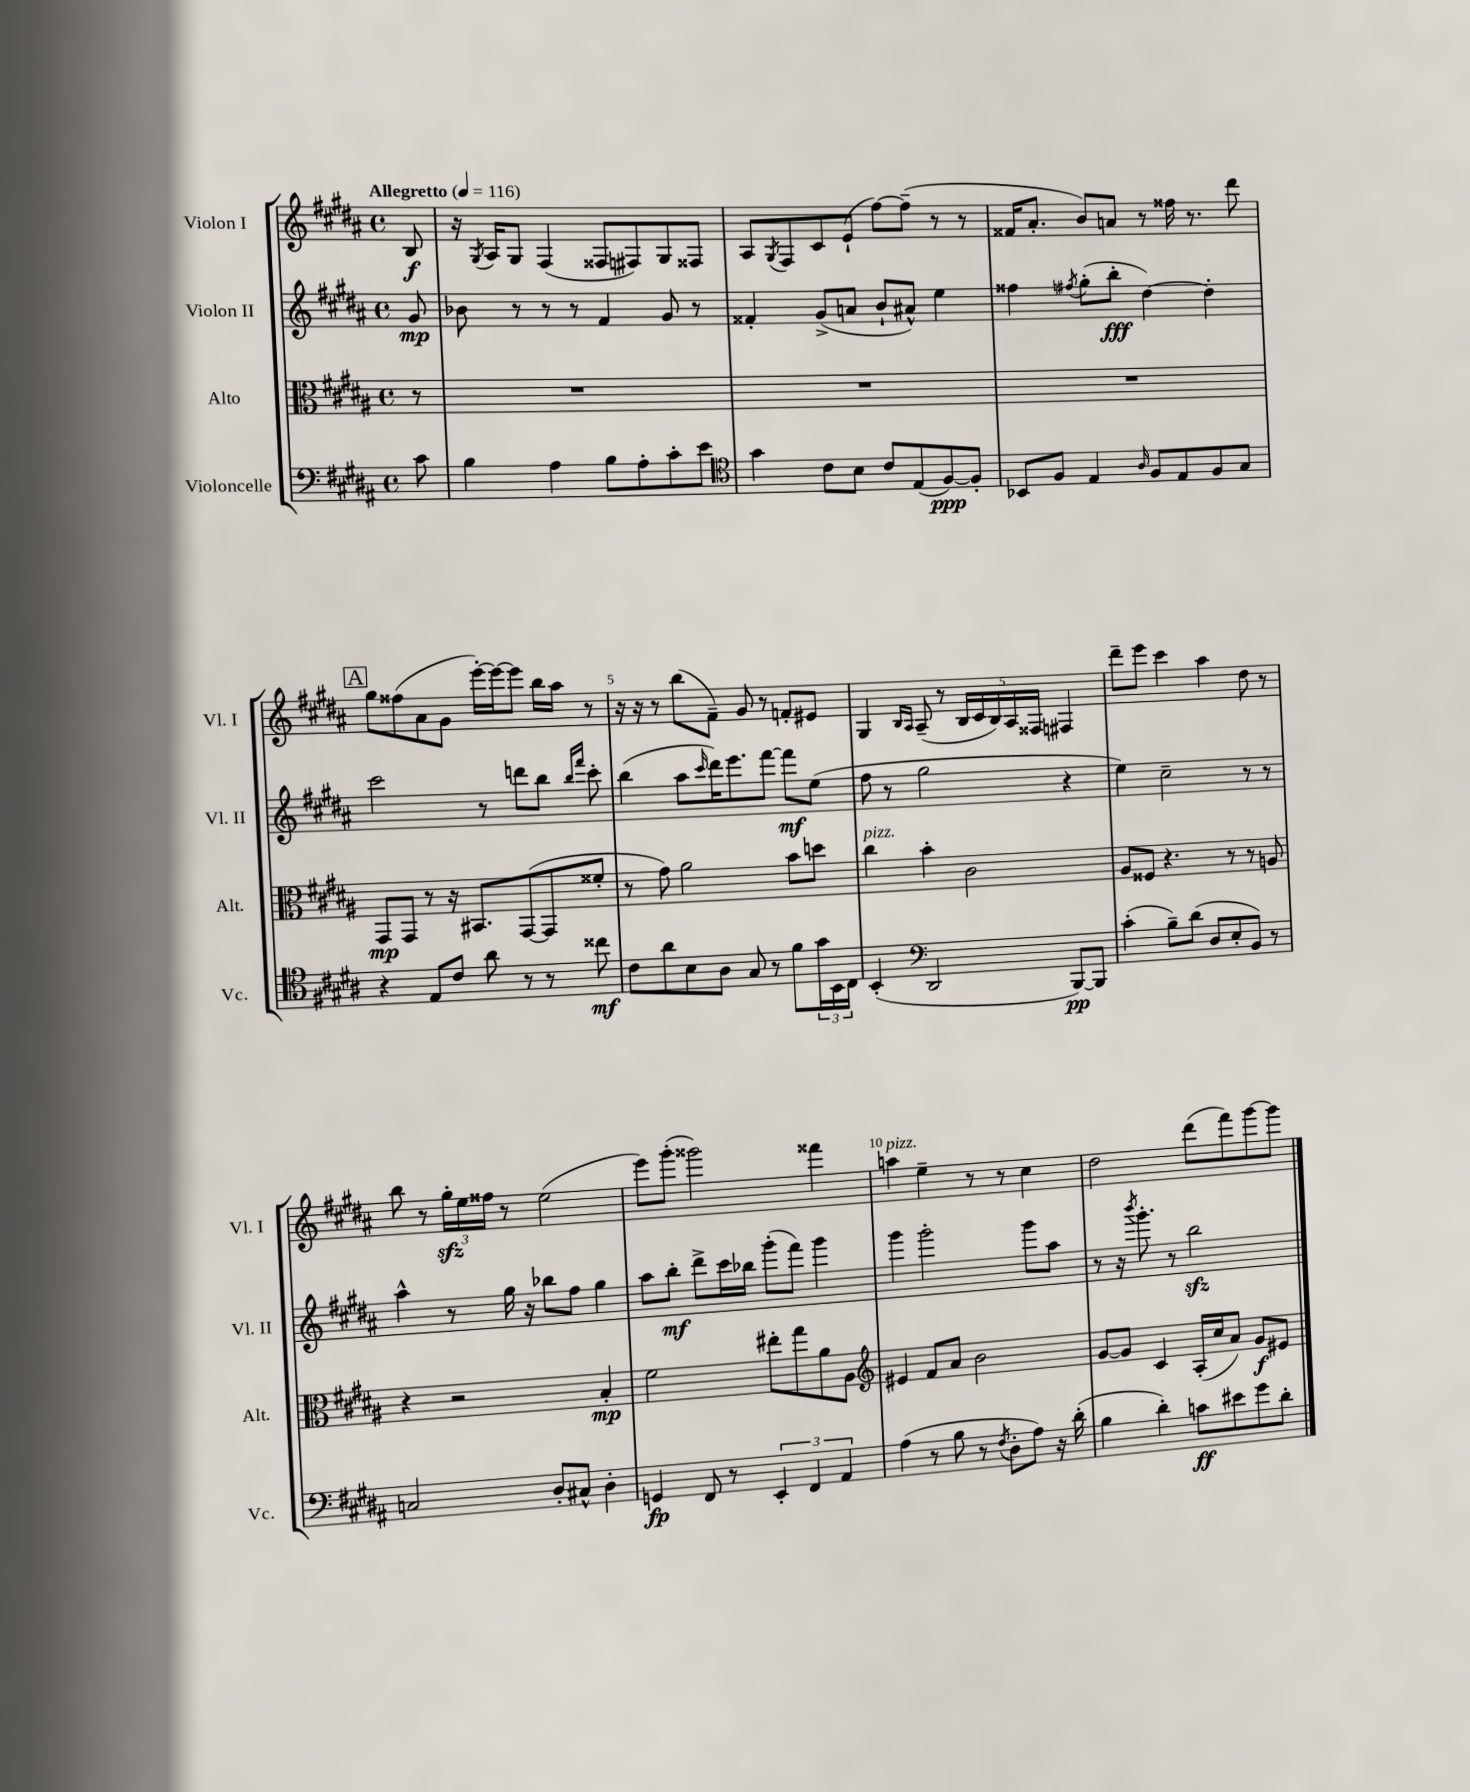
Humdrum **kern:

**kern	**kern	**kern	**kern
*staff4	*staff3	*staff2	*staff1
*clefF4	*clefC3	*clefG2	*clefG2
*k[f#c#g#d#a#]	*k[f#c#g#d#a#]	*k[f#c#g#d#a#]	*k[f#c#g#d#a#]
*M4/4	*M4/4	*M4/4	*M4/4
*met(c)	*met(c)	*met(c)	*met(c)
*MM116	*MM116	*MM116	*MM116
8c#	8r	8g#	8B
=	=	=	=
4B	1r	8b-	16r
.	.	.	8qG#
.	.	.	16A#
.	.	8r	8G#
4A#	.	8r	(4F#
.	.	8r	.
8B	.	4f#	8F##
8A#'	.	.	8F#)
8c#'	.	8g#	8G#
8e	.	8r	8F##
=	=	=	=
*clefC4	*	*	*
4g#	1r	4f##'	8A#
.	.	.	8qG#
.	.	.	8F#
8c#	.	(8g#^	8c#
8B	.	8a	(8e`
8c#	.	8b`	[8ff#)
(8E	.	8a#^^)	(8ff#~]
[8F#)	.	4ee	8r
8F#']	.	.	8r
=	=	=	=
8BB-	1r	4ff##	16f##
.	.	.	8.a#'
8F#	.	.	.
.	.	8qff#	.
4E	.	(8gg#'	8b)
.	.	8bb'	8a
16qqA#	.	.	.
8F#	.	[4dd#)	8r
8E	.	.	16ff##
.	.	.	8.r
8F#	.	4dd#']	.
8G#	.	.	8ddd#
=	=	=	=
4r	8GG#	2ccc#	8gg#
.	8GG#	.	(8ff##
8E	8r	.	8a#
8c#	16r	.	8g#
.	8.BB#	.	.
8a#	.	8r	[16eee')
.	.	.	16eee_
8r	([8GG#	8ddd	8eee]
8r	8GG#]	8bb	16bb
.	.	.	16aa#
.	.	16qqbb	.
.	.	16qqfff#	.
8cc##	8f##'	8ccc#'	8r
=	=	=	=
8c#	8r	(4bb	16r
.	.	.	16r
8a#	8g#)	.	8r
8B	2a#	8aa#	(8bb
.	.	16qqccc#	.
8A#	.	16ddd#)	8f#~)
.	.	8.eee	.
8G#	.	.	8g#
8r	.	[8fff#	8r
8f#	8b	8fff#]	8f'
24g#	8dd	(8ee	8e#
24BB	.	.	.
24C#	.	.	.
=	=	=	=
(4BB'	4cc#	8ff#	4G#
.	.	8r	.
*clefF4	*	*	*
.	.	.	16qqB
.	.	.	16qqA#
2DD#	4b'	2gg#	(8A#~
.	.	.	8r
.	2c#	.	20B
.	.	.	20c#
.	.	.	20B)
.	.	.	20A#
.	.	.	20F##
[8BBB)	.	4r	4F#
8BBB]	.	.	.
=	=	=	=
(4c#'	8A#	4ee)	8ddd#~
.	8F##	.	8eee
8B~)	4.r	2cc#~	4ccc#
(8d#	.	.	.
8D#	.	.	4aa#
8E'	8r	.	.
8BB)	8r	8r	8dd#
8r	8A	8r	8r
=	=	=	=
2C	4r	4aa#^^	8bb
.	.	.	8r
.	2r	8r	24gg#'
.	.	.	24ee
.	.	.	24ff##
.	.	16gg#	8r
.	.	16r	.
8D#'	.	8bb-	(2ee
8C#^^	.	8ff#	.
4D#'	4B'	4gg#	.
=	=	=	=
4GG	2f#	8aa#	8eee)
.	.	8bb'	(8ggg#'
8FF#	.	8ddd#^	2ggg##)
8r	.	16ccc#	.
.	.	16bb-	.
6EE'	8ee#'	(8ggg#'	.
.	8gg#	8fff#)	.
6FF#	.	.	.
.	8a#	4ggg#	4fff##
6AA#	.	.	.
.	8A#	.	.
=	=	=	=
*	*clefG2	*	*
(4A#	4e#	4ggg#	4aa
8r	8f#	2ggg#'	4ee~
8B	8a#	.	.
8r	2b	.	8r
8qF#	.	.	.
8D#'	.	.	8r
8A#)	.	8ggg#	4cc#
16r	.	8aa#	.
(16d#'	.	.	.
=	=	=	=
4B	[8g#	8r	2dd#
.	8g#]	16r	.
.	.	8qbbb	.
.	.	8.ggg#'	.
4d#')	4c#	.	.
.	.	8r	.
8c	(16A#'	2bb	(8ddd#
.	16cc#	.	.
8e#	8a#)	.	8fff#)
8g#	8g#	.	[8ggg#
8d#'	8e#	.	8ggg#]
==	==	==	==
*-	*-	*-	*-
